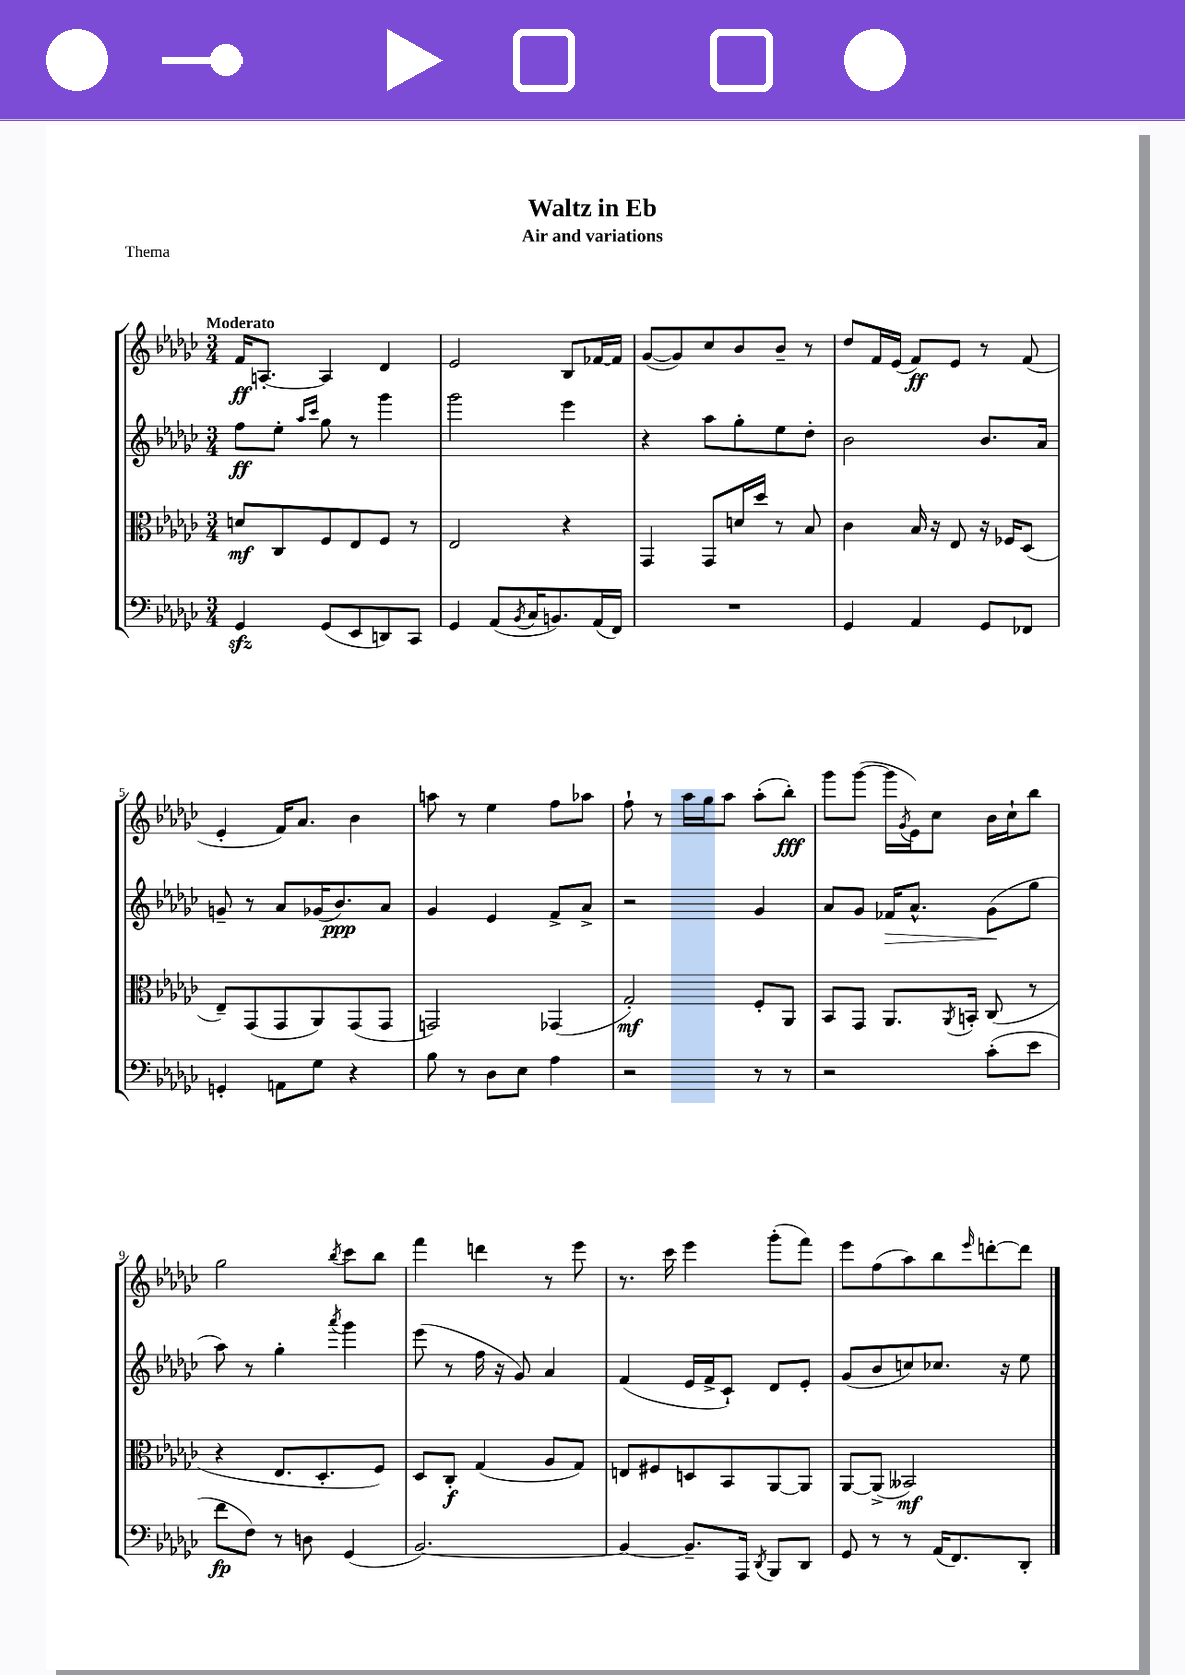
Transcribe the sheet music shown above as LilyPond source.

\header { title = "Waltz in Eb" subtitle = "Air and variations" piece = "Thema" }
<<
\new StaffGroup <<
\new Staff = "s0" {
    \clef treble \key ges \major \numericTimeSignature \time 3/4 \tempo "Moderato"
    f'16\ff a8.~-. a4 des'4 |
    ees'2 bes8 fes'16~ fes'16 |
    ges'8~( ges'8) ces''8 bes'8 bes'8-- r8 |
    des''8 f'16 ees'16( f'8\ff) ees'8 r8 f'8( |
    ees'4-. f'16) aes'8. bes'4 |
    a''8 r8 ees''4 f''8 aes''8 |
    f''8-! r8 aes''16 ges''16 aes''8 aes''8-.( bes''8-.\fff) |
    ges'''8 ges'''8~( ges'''16 \acciaccatura { ges'8 } ees'16) ces''8 bes'16 ces''16-! bes''8 |
    ges''2 \acciaccatura { bes''8 } ces'''8 bes''8 |
    f'''4 d'''4 r8 ees'''8 |
    r8. ces'''16 ees'''4 ges'''8-.( f'''8) |
    ees'''8 f''8( aes''8) bes''8 \grace { ees'''16 } d'''8~-. d'''8 \bar "|." |
}
\new Staff = "s1" {
    \clef treble \key ges \major \numericTimeSignature \time 3/4
    f''8\ff ees''8-. \grace { aes''16 ces'''16 } ges''8 r8 ges'''4 |
    ges'''2 ees'''4 |
    r4 aes''8 ges''8-. ees''8 des''8-. |
    bes'2 bes'8. aes'16 |
    g'8-- r8 aes'8 ges'16( bes'8.\ppp) aes'8 |
    ges'4 ees'4 f'8-> aes'8-> |
    r2 ges'4 |
    aes'8 ges'8 fes'16\> aes'8.-^ ges'8\!( ges''8 |
    aes''8) r8 ges''4-. \acciaccatura { aes'''8 } ges'''4 |
    ees'''8( r8 f''16 r16 ges'8) aes'4 |
    f'4( ees'16 f'16-> ces'8-!) des'8 ees'8-. |
    ges'8( bes'8 c''8) ces''8. r16 ees''8 \bar "|." |
}
\new Staff = "s2" {
    \clef alto \key ges \major \numericTimeSignature \time 3/4
    d'8\mf ces8 f8 ees8 f8 r8 |
    ees2 r4 |
    ges,4 ges,8 d'16 des''16 r8 bes8 |
    ces'4 bes16 r16 ees8 r16 fes16 des8( |
    ees8--) ges,8( ges,8 aes,8) ges,8( ges,8 |
    g,2) ges,4( |
    ges2-.\mf) f8-. aes,8 |
    bes,8 ges,8 aes,8. \acciaccatura { aes,8 } b,16-. ces8( r8 |
    r4 ees8. des8.-. f8) |
    des8 ces8-.\f ges4( aes8 ges8) |
    e8 fis8 d8 bes,8 aes,8~ aes,8 |
    aes,8~ aes,8->( beses,2\mf) \bar "|." |
}
\new Staff = "s3" {
    \clef bass \key ges \major \numericTimeSignature \time 3/4
    ges,4\sfz ges,8( ees,8 d,8) ces,8 |
    ges,4 aes,8( \acciaccatura { bes,8 } ces16 b,8.) aes,16( f,16) |
    R2. |
    ges,4 aes,4 ges,8 fes,8 |
    g,4-. a,8 ges8 r4 |
    bes8 r8 des8 ees8 aes4 |
    r2 r8 r8 |
    r2 ces'8-.( ees'8 |
    f'8\fp f8) r8 d8 ges,4( |
    bes,2.~) |
    bes,4~ bes,8.-- aes,,16 \acciaccatura { des,8 } bes,,8 des,8 |
    ges,8 r8 r8 aes,16( f,8.) des,8-. \bar "|." |
}
>>
>>
